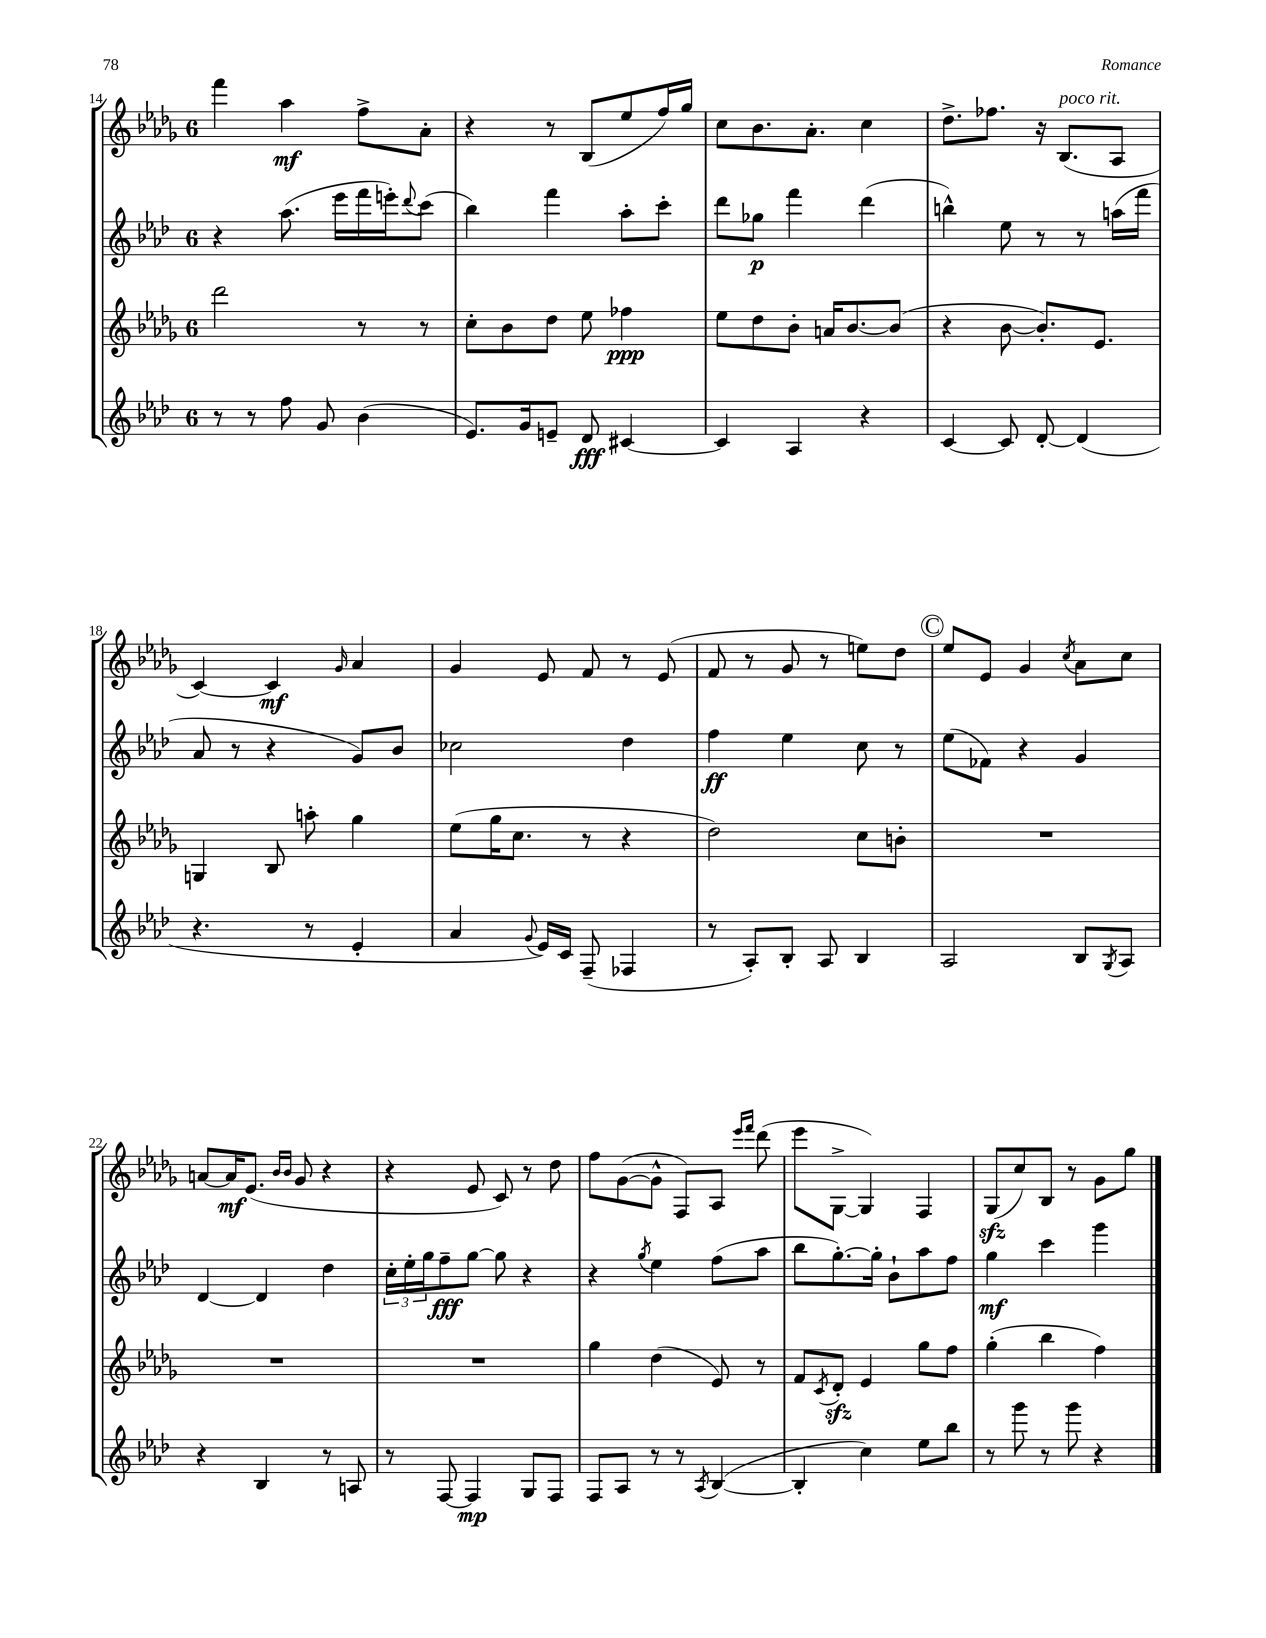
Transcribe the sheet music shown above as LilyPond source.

<<
\new StaffGroup <<
\new Staff = "s0" {
    \clef treble \key des \major \once \override Staff.TimeSignature.style = #'single-digit \time 6/8
    f'''4 aes''4\mf f''8-> aes'8-. |
    r4 r8 bes8( ees''8 f''16) ges''16 |
    c''8 bes'8. aes'8.-. c''4 |
    des''8.-> fes''8. r16 bes8.^\markup { \italic "poco rit." }( aes8 |
    c'4~) c'4\mf \grace { ges'16 } aes'4 |
    ges'4 ees'8 f'8 r8 ees'8( |
    f'8 r8 ges'8 r8 e''8) des''8 |
    \mark \markup { \circle "C" } ees''8 ees'8 ges'4 \acciaccatura { c''8 } aes'8 c''8 |
    a'8~ a'16\mf ees'8.( \grace { bes'16 bes'16 } ges'8 r4 |
    r4 ees'8 c'8) r8 des''8 |
    f''8 ges'8~( ges'8-^ f8) aes8 \grace { ees'''16 f'''16 } des'''8( |
    ees'''8 ges8~-> ges4) f4 |
    ges8\sfz( c''8) bes8 r8 ges'8 ges''8 \bar "|." |
}
\new Staff = "s1" {
    \clef treble \key aes \major \once \override Staff.TimeSignature.style = #'single-digit \time 6/8
    r4 aes''8.( ees'''16 f'''16 e'''16-.) \appoggiatura { des'''8 } c'''8( |
    bes''4) f'''4 aes''8-. c'''8-. |
    des'''8 ges''8\p f'''4 des'''4( |
    b''4-^) ees''8 r8 r8 a''16( f'''16 |
    aes'8 r8 r4 g'8) bes'8 |
    ces''2 des''4 |
    f''4\ff ees''4 c''8 r8 |
    \mark \markup { \circle "C" } ees''8( fes'8) r4 g'4 |
    des'4~ des'4 des''4 |
    \tuplet 3/2 { c''16-. ees''16-. g''16 } f''8--\fff g''8~ g''8 r4 |
    r4 \acciaccatura { g''8 } ees''4 f''8( aes''8 |
    bes''8 g''8.~-.) g''16-. bes'8-! aes''8 f''8 |
    g''4\mf c'''4 g'''4 \bar "|." |
}
\new Staff = "s2" {
    \clef treble \key des \major \once \override Staff.TimeSignature.style = #'single-digit \time 6/8
    des'''2 r8 r8 |
    c''8-. bes'8 des''8 ees''8 fes''4\ppp |
    ees''8 des''8 bes'8-. a'16 bes'8.~ bes'8( |
    r4 bes'8~ bes'8.-.) ees'8. |
    g4 bes8 a''8-. ges''4 |
    ees''8( ges''16 c''8. r8 r4 |
    des''2) c''8 b'8-. |
    \mark \markup { \circle "C" } R2. |
    R2. |
    R2. |
    ges''4 des''4( ees'8) r8 |
    f'8 \acciaccatura { c'8 } des'8-.\sfz ees'4 ges''8 f''8 |
    ges''4-.( bes''4 f''4) \bar "|." |
}
\new Staff = "s3" {
    \clef treble \key aes \major \once \override Staff.TimeSignature.style = #'single-digit \time 6/8
    r8 r8 f''8 g'8 bes'4( |
    ees'8.) g'16 e'8-- des'8\fff cis'4~ |
    cis'4 aes4 r4 |
    c'4~ c'8 des'8~-. des'4( |
    r4. r8 ees'4-. |
    aes'4 \appoggiatura { g'8 } ees'16) c'16 f8--( fes4 |
    r8 aes8-.) bes8-. aes8 bes4 |
    \mark \markup { \circle "C" } aes2 bes8 \acciaccatura { g8 } aes8 |
    r4 bes4 r8 a8 |
    r8 f8~ f4\mp g8 f8 |
    f8 aes8 r8 r8 \acciaccatura { aes8 } bes4~( |
    bes4-. c''4) ees''8 bes''8 |
    r8 g'''8 r8 g'''8 r4 \bar "|." |
}
>>
>>
\layout { \context { \Score currentBarNumber = #14 } }
